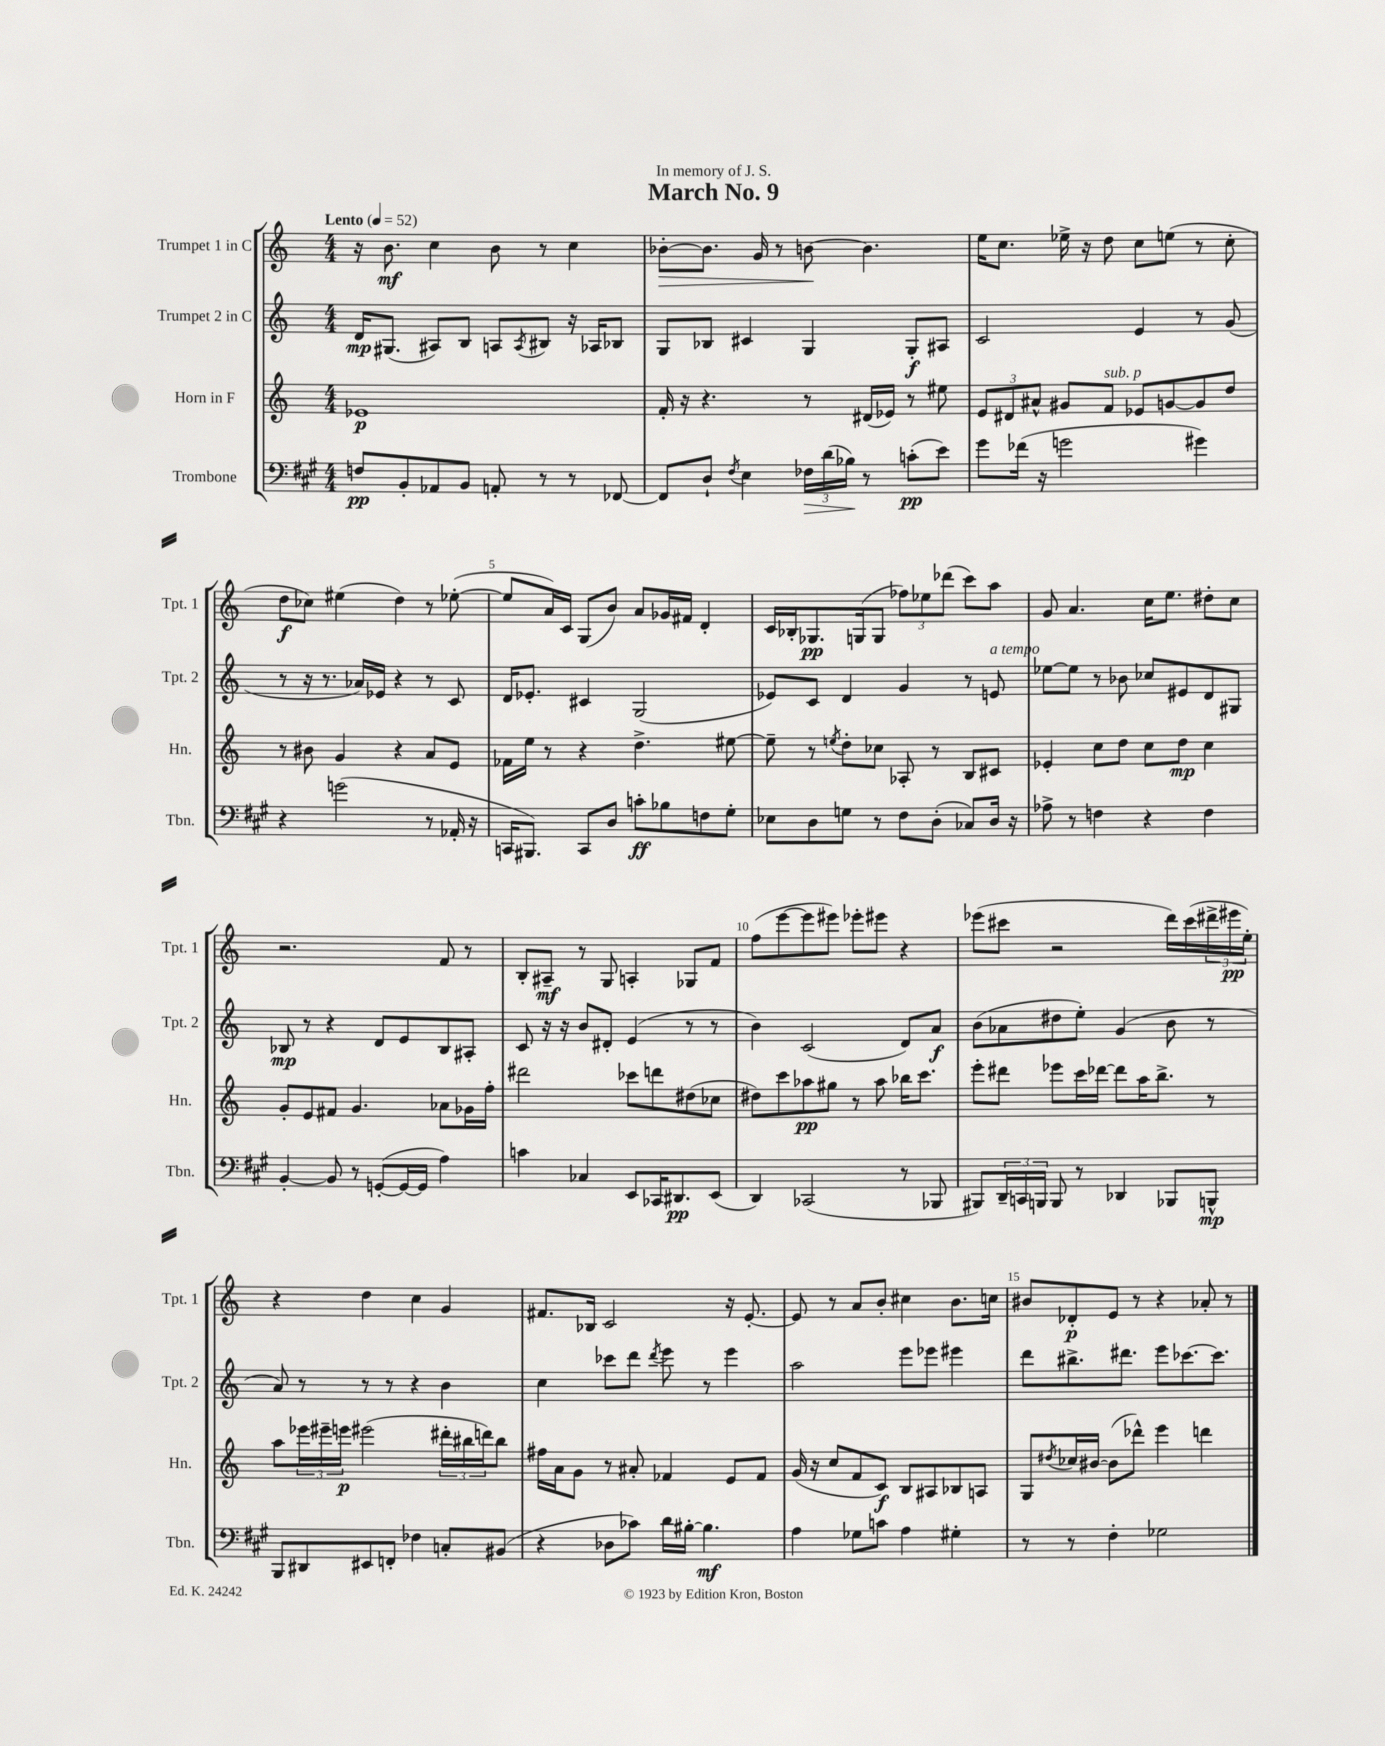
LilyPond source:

\header { title = "March No. 9" dedication = "In memory of J. S." }
<<
\new StaffGroup <<
\new Staff = "s0" \with { instrumentName = "Trumpet 1 in C" shortInstrumentName = "Tpt. 1" } {
    \clef treble \key c \major \numericTimeSignature \time 4/4 \tempo "Lento" 4 = 52
    r16 b'8.\mf c''4 b'8 r8 c''4 |
    bes'8~-.\> bes'8. g'16 r8 b'8~\! b'4. |
    e''16 c''8. ees''16-> r16 d''8 c''8 e''8( r8 c''8-. |
    d''8\f ces''8) eis''4( d''4) r8 ees''8~-.( |
    ees''8 a'16) c'16 g8( b'8) a'8 ges'16 fis'16 d'4-. |
    c'16 bes16-. ges8.\pp g16( g8 \tuplet 3/2 { fes''8) ees''8 des'''8( } c'''8) a''8 |
    g'8 a'4. c''16 e''8. dis''8-. c''8 |
    r2. f'8 r8 |
    b8-. ais8--\mf r8 g8 a4-. ges8 f'8 |
    f''8( e'''8~ e'''8 eis'''8) ees'''8-. eis'''8 r4 |
    ees'''8( cis'''8 r2 d'''16) cis'''16( \tuplet 3/2 { dis'''16-> eis'''16\pp e''16-.) } |
    r4 d''4 c''4 g'4 |
    fis'8. bes16 c'2 r16 e'8.~-. |
    e'8 r8 a'8 b'8-. cis''4 b'8. c''16 |
    bis'8 des'8-.\p e'8 r8 r4 aes'8-. r8 \bar "|." |
}
\new Staff = "s1" \with { instrumentName = "Trumpet 2 in C" shortInstrumentName = "Tpt. 2" } {
    \clef treble \key c \major \numericTimeSignature \time 4/4
    d'16\mp gis8.( ais8) b8 a8 \acciaccatura { a8 } bis8 r16 aes16 bes8 |
    g8 bes8 cis'4 g4 g8-.\f ais8 |
    c'2 e'4 r8 g'8( |
    r8 r16 r8. aes'16) ees'16 r4 r8 c'8 |
    d'16 ees'8.-. cis'4 g2( |
    ees'8) c'8 d'4 g'4 r8 e'8^\markup { \italic "a tempo" } |
    ees''8~ ees''8 r8 bes'8 ces''8 eis'8 d'8 gis8 |
    bes8\mp r8 r4 d'8 e'8 bes8 ais8-. |
    c'8 r16 r16 b'8 dis'8-. e'4( r8 r8 |
    b'4) c'2( d'8) a'8\f |
    b'8( aes'8 dis''8 e''8-.) g'4( b'8 r8 |
    a'8) r8 r8 r8 r4 b'4 |
    c''4 ces'''8 d'''8 \acciaccatura { d'''8 } e'''8 r8 e'''4 |
    a''2 e'''8 ees'''8 eis'''4 |
    d'''8 bis''8.-> dis'''8. e'''8 ces'''8.~ ces'''8. \bar "|." |
}
\new Staff = "s2" \with { instrumentName = "Horn in F" shortInstrumentName = "Hn." } {
    \clef treble \key c \major \numericTimeSignature \time 4/4
    ees'1\p |
    f'16-. r16 r4. r8 dis'16( ees'16) r8 eis''8 |
    \tuplet 3/2 { e'8 dis'8 ais'8-^ } gis'8 f'8^\markup { \italic "sub. p" } ees'8 g'8~ g'8 d''8 |
    r8 bis'8 g'4 r4 a'8 e'8 |
    fes'16 e''16 r8 r4 d''4.-> eis''8~ |
    eis''8-- r8 \acciaccatura { e''8 } d''8-. ces''8 aes8-. r8 b8 cis'8 |
    ees'4-. c''8 d''8 c''8 d''8\mp c''4 |
    g'8-. e'8 fis'8 g'4. aes'8 ges'16 f''16-. |
    dis'''2 ces'''8 d'''8 dis''8( ces''8 |
    dis''8) c'''8 aes''8\pp gis''8 r8 aes''8 bes''16 c'''8. |
    e'''8-. dis'''8 ees'''8 c'''16 des'''16~ des'''8 a''16 b''8.-> r8 |
    a''8 \tuplet 3/2 { ees'''16 eis'''16-- e'''16\p } eis'''2( \tuplet 3/2 { dis'''16-. bis''16 d'''16) } bis''8 |
    fis''16 a'16 g'8 r8 ais'8-. fes'4 e'8 fes'8 |
    g'16( r16 c''8 f'8 c'8\f) b8 ais8 bes8 a8 |
    g8 \acciaccatura { dis''8 } ces''16 bis'16~ bis'8( des'''8-^) e'''4 d'''4 \bar "|." |
}
\new Staff = "s3" \with { instrumentName = "Trombone" shortInstrumentName = "Tbn." } {
    \clef bass \key a \major \numericTimeSignature \time 4/4
    f8\pp b,8-. aes,8 b,8 a,8-. r8 r8 fes,8~ |
    fes,8 d8-! \acciaccatura { fis8 } e4 \tuplet 3/2 { fes16\> d'16( bes16\!) } r8 c'8-.\pp( e'8) |
    gis'8 fes'16( r16 g'2 gis'4) |
    r4 g'2( r8 aes,16-. r16 |
    c,16 bis,,8.) c,8 d8 c'8-.\ff bes8 f8 gis8-. |
    ees8 d8 g8 r8 fis8 d8-.( ces8) d16 r16 |
    aes8-> r8 f4 r4 f4 |
    b,4~-. b,8 r8 g,8~-.( g,16~ g,16 a4) |
    c'4 ces4 e,8 ces,16 dis,8.\pp e,8( |
    d,4) ces,2( r8 bes,,8 |
    bis,,8) \tuplet 3/2 { d,16-- c,16 b,,16 } b,,8 r8 des,4 bes,,8 b,,8-^\mp |
    b,,8 dis,8 eis,8 f,8-. fes4 c8-. bis,8( |
    r4 des8 ces'8) d'16 bis16~-. bis4.\mf |
    a4 ges8 c'8 a4 gis4-. |
    r8 r8 fis4-. ges2 \bar "|." |
}
>>
>>
\layout { \context { \Score \override BarNumber.break-visibility = ##(#f #t #t) barNumberVisibility = #(every-nth-bar-number-visible 5) } }
